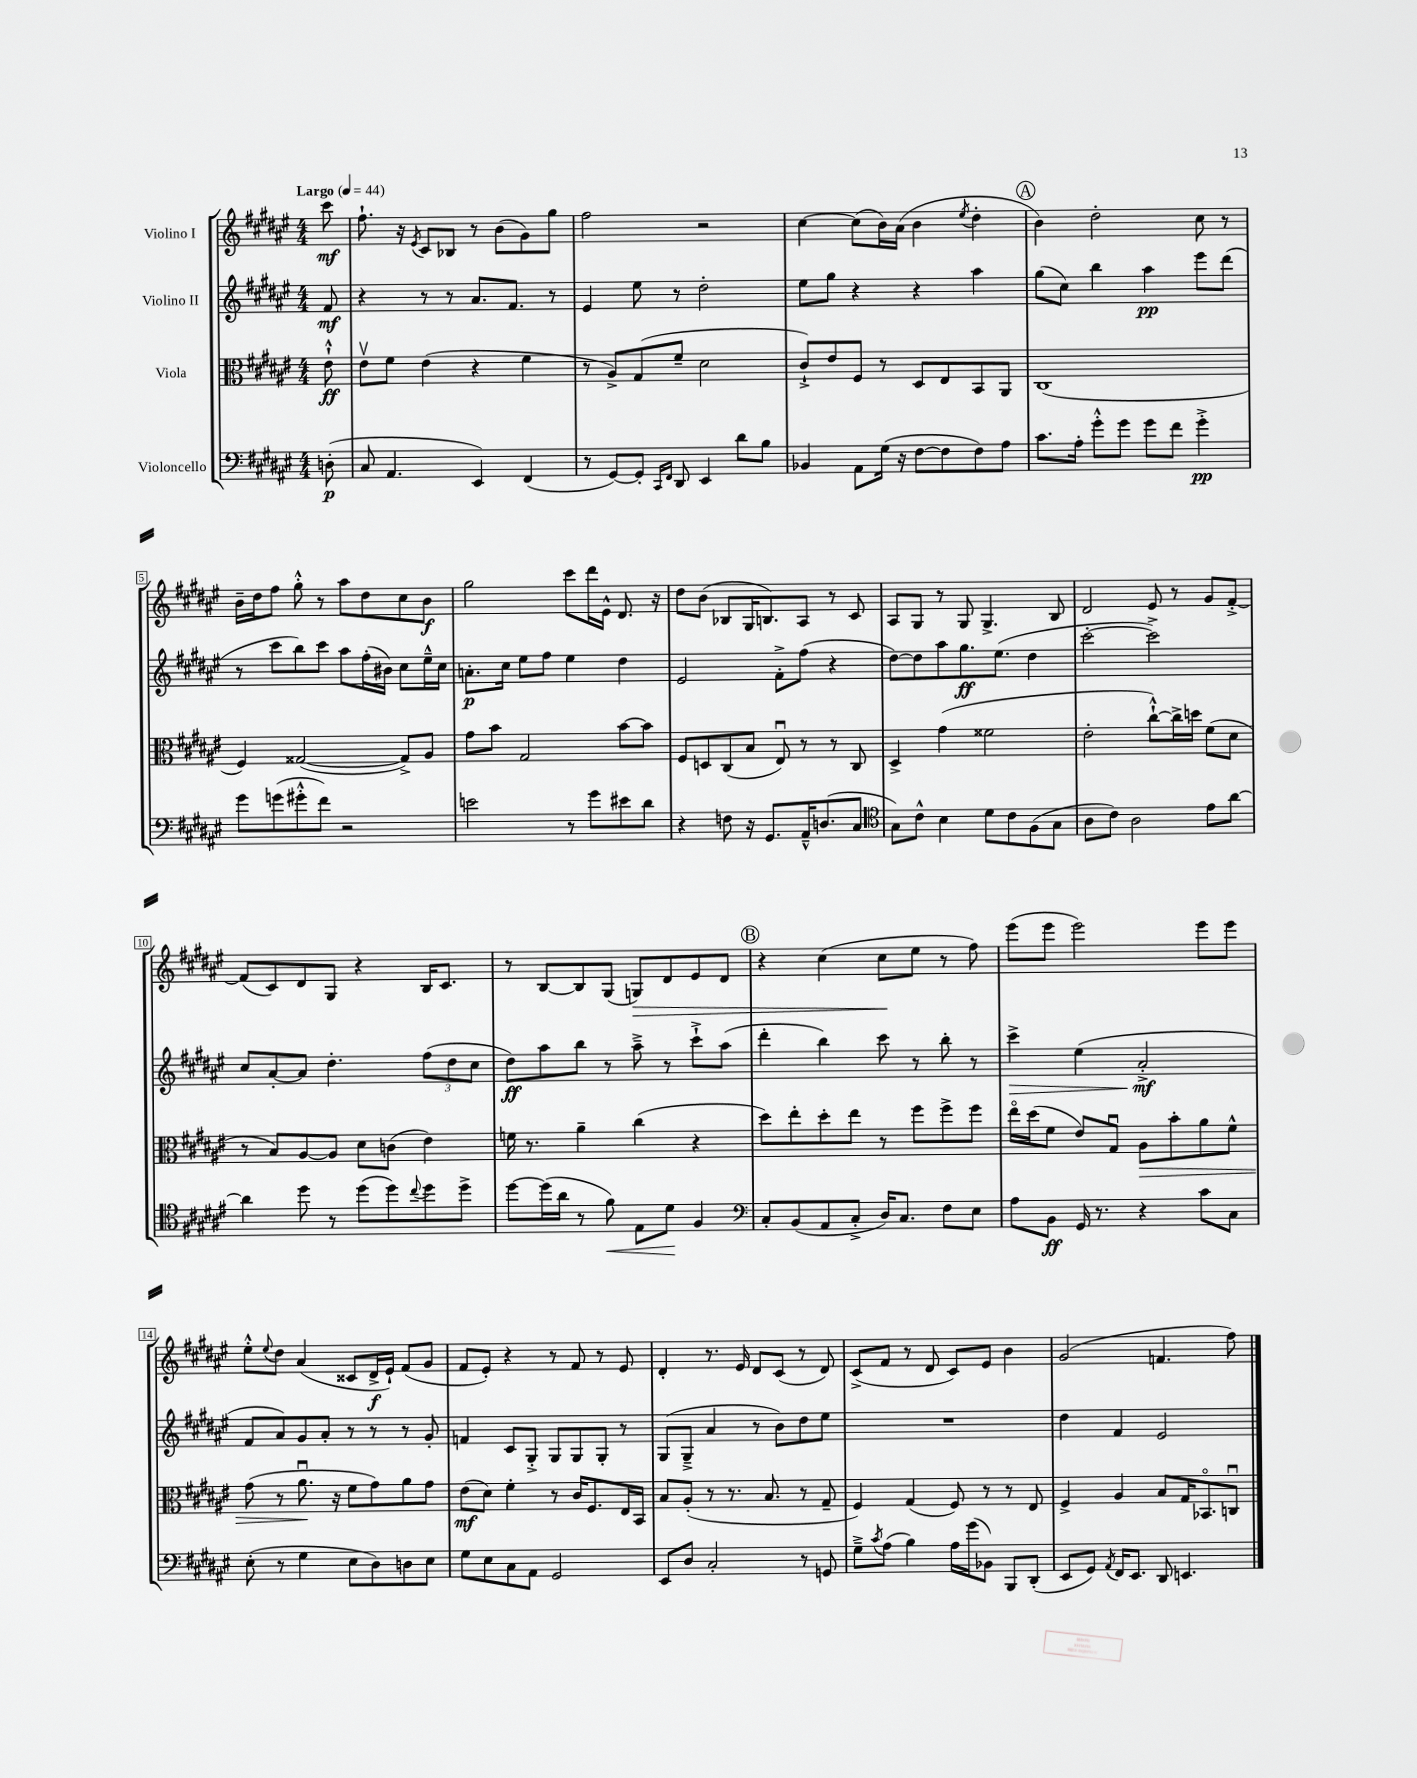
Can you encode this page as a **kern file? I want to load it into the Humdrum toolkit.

**kern	**dynam	**kern	**dynam	**kern	**dynam	**kern	**dynam
*part4	*part4	*part3	*part3	*part2	*part2	*part1	*part1
*staff4	*staff4	*staff3	*staff3	*staff2	*staff2	*staff1	*staff1
*I"Violoncello	*	*I"Viola	*	*I"Violino II	*	*I"Violino I	*
*clefF4	*	*clefC3	*	*clefG2	*	*clefG2	*
*k[f#c#g#d#a#e#]	*	*k[f#c#g#d#a#e#]	*	*k[f#c#g#d#a#e#]	*	*k[f#c#g#d#a#e#]	*
*M4/4	*	*M4/4	*	*M4/4	*	*M4/4	*
*MM44	*	*MM44	*	*MM44	*	*MM44	*
=	=	=	=	=	=	=	=
!	!	!	!	!	!	!LO:TX:a:B:t=Largo	!
(8Dn'\	p	8e#`^^\	ff	8f#/	mf	8ccc#\	mf
=1	=1	=1	=1	=1	=1	=1	=1
8C#/	.	8e#v\L	.	4r	.	8.ff#`\	.
4.AA#/	.	8f#\J	.	.	.	.	.
.	.	.	.	.	.	16r	.
.	.	.	.	.	.	8qe#/	.
.	.	(4e#\	.	8r	.	8c#/L	.
.	.	.	.	8r	.	8B-X/J	.
4EE#/)	.	4r	.	8.a#/L	.	8r	.
.	.	.	.	.	.	(8b\L	.
.	.	.	.	8.f#/J	.	.	.
(4FF#/	.	4f#\	.	.	.	8g#\)	.
.	.	.	.	8r	.	8gg#\J	.
=2	=2	=2	=2	=2	=2	=2	=2
8r	.	8r	.	4e#/	.	2ff#\	.
[8GG#/L)	.	8A#^/L)	.	.	.	.	.
8GG#'/J]	.	(8G#/	.	8ee#\	.	.	.
16qqCC#/LL	.	.	.	.	.	.	.
16qqFF#/JJ	.	.	.	.	.	.	.
8DD#/	.	8f#~/J	.	8r	.	.	.
4EE#/	.	2d#\	.	2dd#'\	.	2r	.
8d#\L	.	.	.	.	.	.	.
8B\J	.	.	.	.	.	.	.
=3	=3	=3	=3	=3	=3	=3	=3
4BB-X/	.	8c#`^/L)	.	8ee#\L	.	[4cc#\	.
.	.	8e#/	.	8gg#\J	.	.	.
8AA#\L	.	8F#/J	.	4r	.	(8cc#\L]	.
(16G#\Jk	.	8r	.	.	.	16b\L)	.
16r	.	.	.	.	.	(16a#\JJ	.
[8F#\L	.	8D#/L	.	4r	.	4b\	.
8F#\]	.	8E#/	.	.	.	.	.
.	.	.	.	.	.	8qee#/	.
8F#\)	.	8BB/	.	4aa#\	.	4dd#'\	.
8A#\J	.	8AA#/J	.	.	.	.	.
!!LO:REH:place=s1:t=A
=4	=4	=4	=4	=4	=4	=4	=4
8.c#\L	.	(1C#	.	(8gg#\L	.	4b\)	.
.	.	.	.	8cc#\J)	.	.	.
16A#'\Jk	.	.	.	.	.	.	.
8g#'^^\L	.	.	.	4bb\	.	2dd#'\	.
8g#\J	.	.	.	.	.	.	.
8g#\L	.	.	.	4aa#\	pp	.	.
8f#\J	.	.	.	.	.	.	.
4g#'^\	pp	.	.	8eee#\L	.	8cc#\	.
.	.	.	.	(8ddd#\J	.	8r	.
!!LO:LB:g=z
=5	=5	=5	=5	=5	=5	=5	=5
8g#\L	.	4F#/)	.	8r	.	16b~\LL	.
.	.	.	.	.	.	16dd#\J	.
(8gn\	.	.	.	8ccc#\L	.	8ff#\J	.
8g#X'^^\	.	([2G##X/	.	8bb\)	.	8gg#'^^\	.
8f#\J)	.	.	.	8ccc#\J	.	8r	.
2r	.	.	.	8aa#\L	.	8aa#\L	.
.	.	.	.	(16ff#'\L	.	8dd#\	.
.	.	.	.	16b#X\JJ)	.	.	.
.	.	8G##^/L])	.	8cc#\L	.	8cc#\	.
.	.	8A#/J	.	16ee#~^^\L	.	8b\J	f
.	.	.	.	16cc#\JJ	.	.	.
=6	=6	=6	=6	=6	=6	=6	=6
2en\	.	8g#\L	.	8.an'\L	p	2gg#\	.
.	.	8b\J	.	.	.	.	.
.	.	.	.	16cc#\Jk	.	.	.
.	.	2G#/	.	8ee#\L	.	.	.
.	.	.	.	8ff#\J	.	.	.
8r	.	.	.	4ee#\	.	8ccc#\L	.
8g#\L	.	.	.	.	.	16ddd#\L	.
.	.	.	.	.	.	16e#^^\JJ	.
8e#X\	.	[8b\L	.	4dd#\	.	8.d#/	.
8d#\J	.	8b\J]	.	.	.	.	.
.	.	.	.	.	.	16r	.
=7	=7	=7	=7	=7	=7	=7	=7
4r	.	8F#/L	.	2e#/	.	8dd#\L	.
.	.	8Dn/	.	.	.	(8b\J	.
8Fn\	.	(8C#/	.	.	.	8B-X/L	.
16r	.	8B/J	.	.	.	16G#/K	.
8.GG#/L	.	.	.	.	.	8.Bn/)	.
.	.	8E#u/)	.	8f#'^\L	.	.	.
16AA#~^^/K	.	8r	.	(8ff#\J	.	8A#/J	.
(8.Dn/	.	.	.	.	.	.	.
.	.	8r	.	4r	.	8r	.
8C#/J	.	8C#/	.	.	.	8c#/	.
=8	=8	=8	=8	=8	=8	=8	=8
*clefC4	*	*	*	*	*	*	*
8G#\L)	.	4D#^/	.	[8dd#\L)	.	8A#/L	.
8c#^^\J	.	.	.	8dd#\]	.	8G#/J	.
4B\	.	(4g#\	.	8aa#\	.	8r	.
.	.	.	.	8.gg#\	ff	8G#/	.
8d#\L	.	2f##X\	.	.	.	4.G#^/	.
.	.	.	.	(8.ee#\J	.	.	.
8c#\	.	.	.	.	.	.	.
(8F#\	.	.	.	4dd#\	.	.	.
8G#\J	.	.	.	.	.	8B/	.
=9	=9	=9	=9	=9	=9	=9	=9
8A#\L	.	2e#'\	.	[2ccc#'\	.	2d#/	.
8c#\J)	.	.	.	.	.	.	.
2A#\	.	.	.	.	.	.	.
.	.	[8cc#`^^\L)	.	2ccc#^\])	.	8e#/	.
.	.	16cc#^\L]	.	.	.	8r	.
.	.	16ddn\JJ	.	.	.	.	.
8e#\L	.	(8f#\L	.	.	.	8g#/L	.
[8a#\J	.	8d#\J	.	.	.	[8f#'^/J	.
!!LO:LB:g=z
=10	=10	=10	=10	=10	=10	=10	=10
4a#\]	.	8r	.	8cc#/L	.	(8f#/L]	.
.	.	8B/L)	.	[8a#'/	.	8c#/)	.
8dd#\	.	[8A#/	.	8a#/J]	.	8d#/	.
8r	.	8A#/J]	.	4.dd#'\	.	8G#/J	.
(8dd#\L	.	8d#\L	.	.	.	4r	.
8dd#\)	.	(8cn\J	.	.	.	.	.
8qqcc#/	.	.	.	.	.	.	.
8dd#\	.	4e#\)	.	(12ff#\L	.	16B/KL	.
.	.	.	.	.	.	8.c#/J	.
.	.	.	.	12dd#\	.	.	.
8dd#^\J	.	.	.	.	.	.	.
.	.	.	.	12cc#\J	.	.	.
=11	=11	=11	=11	=11	=11	=11	=11
[8dd#\L	.	16fn\	.	8dd#\L)	ff	8r	.
.	.	8.r	.	.	.	.	.
(16dd#\L]	.	.	.	8aa#\	.	[8B/L	.
16a#\JJ	.	.	.	.	.	.	.
8r	.	4a#~\	.	8bb\J	.	8B/]	.
!	!LO:HP:b	!	!	!	!	!	!
8f#\)	<	.	.	8r	.	(8G#/J	.
!	!	!	!	!	!	!	!LO:HP:b
8E#\L	.	(4cc#\	.	8aa#~^\	.	8Gn/L)	>
8d#\J	.	.	.	8r	.	8d#/	.
4F#/	[	4r	.	8ccc#`^\L	.	8e#/	.
.	.	.	.	(8aa#\J	.	8d#/J	.
!!LO:REH:place=s1:t=B
=12	=12	=12	=12	=12	=12	=12	=12
*clefF4	*	*	*	*	*	*	*
8C#'/L	.	8dd#\L)	.	4ddd#'\	.	4r	.
(8BB/	.	8ee#'\	.	.	.	.	.
8AA#/	.	8dd#'\	.	4bb\)	.	(4cc#\	.
8C#'^/J	.	8ee#\J	.	.	.	.	.
16D#/KL)	.	8r	.	8ccc#\	.	8cc#\L	.
8.C#/J	.	.	.	.	.	.	.
.	.	8ff#\L	.	8r	.	8ee#\J	]
8F#\L	.	8ff#^\	.	8bb'\	.	8r	.
8E#\J	.	8ff#\J	.	8r	.	8ff#\)	.
=13	=13	=13	=13	=13	=13	=13	=13
!	!	!	!	!	!LO:HP:b	!	!
8A#\L	.	16ee#\LL	.	4ccc#^\	>	(8eee#\L	.
.	.	(16dd#\J	.	.	.	.	.
8BB\J	ff	8f#\J	.	.	.	8eee#\J	.
16GG#/	.	8e#/L)	.	(4ee#\	.	2eee#\)	.
8.r	.	.	.	.	.	.	.
.	.	8G#u/J	.	.	.	.	.
!	!	!	!LO:HP:b	!	!	!	!
4r	.	8A#\L	>	2a#'^/	mf	.	.
.	.	8b'\	.	.	.	.	.
8c#\L	.	8a#\	.	.	.	8eee#\L	.
8C#\J	.	8f#^^\J	.	.	.	8eee#\J	.
.	.	.	.	.	]	.	.
!!LO:LB:g=z
=14	=14	=14	=14	=14	=14	=14	=14
(8E#'\	.	(8g#\	.	8f#/L	.	8ee#'^^\L	.
.	.	.	.	.	.	8qqee#/	.
8r	.	8r	.	8a#/)	.	8dd#\J	.
4G#\	.	8.a#u\	.	8g#/	.	(4a#/	.
.	.	.	.	8a#'/J	.	.	.
.	.	16r	]	.	.	.	.
8E#\L	.	8f#\L	.	8r	.	8c##X/L	.
8D#\)	.	8g#\)	.	8r	.	16d#^/L	f
.	.	.	.	.	.	16e#`/JJ)	.
8Dn\	.	8a#\	.	8r	.	(8f#/L	.
8E#\J	.	8g#\J	.	8g#'/	.	8g#/J	.
=15	=15	=15	=15	=15	=15	=15	=15
8G#\L	.	(8e#\L	mf	4fn/	.	8f#/L	.
8E#\	.	8d#\J)	.	.	.	8e#'/J)	.
8C#\	.	4f#'\	.	8c#/L	.	4r	.
8AA#\J	.	.	.	8G#'^/J	.	.	.
2GG#/	.	8r	.	8G#/L	.	8r	.
.	.	16c#/KL	.	8G#/	.	8f#/	.
.	.	8.F#/	.	.	.	.	.
.	.	.	.	8G#'/J	.	8r	.
.	.	16E#/L	.	8r	.	8e#/	.
.	.	16BB/JJ	.	.	.	.	.
=16	=16	=16	=16	=16	=16	=16	=16
8EE#/L	.	8B/L	.	(8G#/L	.	4d#'/	.
8D#/J	.	(8A#'/J	.	8G#~^/J	.	.	.
2C#'/	.	8r	.	4a#/	.	8.r	.
.	.	8.r	.	.	.	.	.
.	.	.	.	.	.	16e#/	.
.	.	.	.	8r	.	8d#/L	.
.	.	8.B/	.	.	.	.	.
.	.	.	.	8b\L)	.	(8c#/J	.
8r	.	8r	.	8dd#\	.	8r	.
8GGn/	.	8G#~/	.	8ee#\J	.	8d#/)	.
=17	=17	=17	=17	=17	=17	=17	=17
8G#~^\L	.	4F#/)	.	1r	.	(8c#^/L	.
8qc#/	.	.	.	.	.	.	.
(8A#\J	.	.	.	.	.	8f#/J	.
4B\)	.	(4G#/	.	.	.	8r	.
.	.	.	.	.	.	8d#/	.
16A#\LL	.	8F#/)	.	.	.	8c#/L)	.
(16g#\J	.	.	.	.	.	.	.
8BB-X\J)	.	8r	.	.	.	8e#/J	.
8BBB/L	.	8r	.	.	.	4b\	.
(8DD#'/J	.	8E#/	.	.	.	.	.
=18	=18	=18	=18	=18	=18	=18	=18
8EE#/L	.	4F#^/	.	4dd#\	.	(2g#/	.
8GG#/J)	.	.	.	.	.	.	.
8qAA#/	.	.	.	.	.	.	.
16FF#/KL	.	4A#/	.	4f#/	.	.	.
8.EE#/J	.	.	.	.	.	.	.
8DD#/	.	8B/L	.	2e#/	.	4.fn/	.
4.EEn/	.	16G#/K	.	.	.	.	.
.	.	8.BB-X/	.	.	.	.	.
.	.	8Cnu/J	.	.	.	8ff#\)	.
==	==	==	==	==	==	==	==
*-	*-	*-	*-	*-	*-	*-	*-
